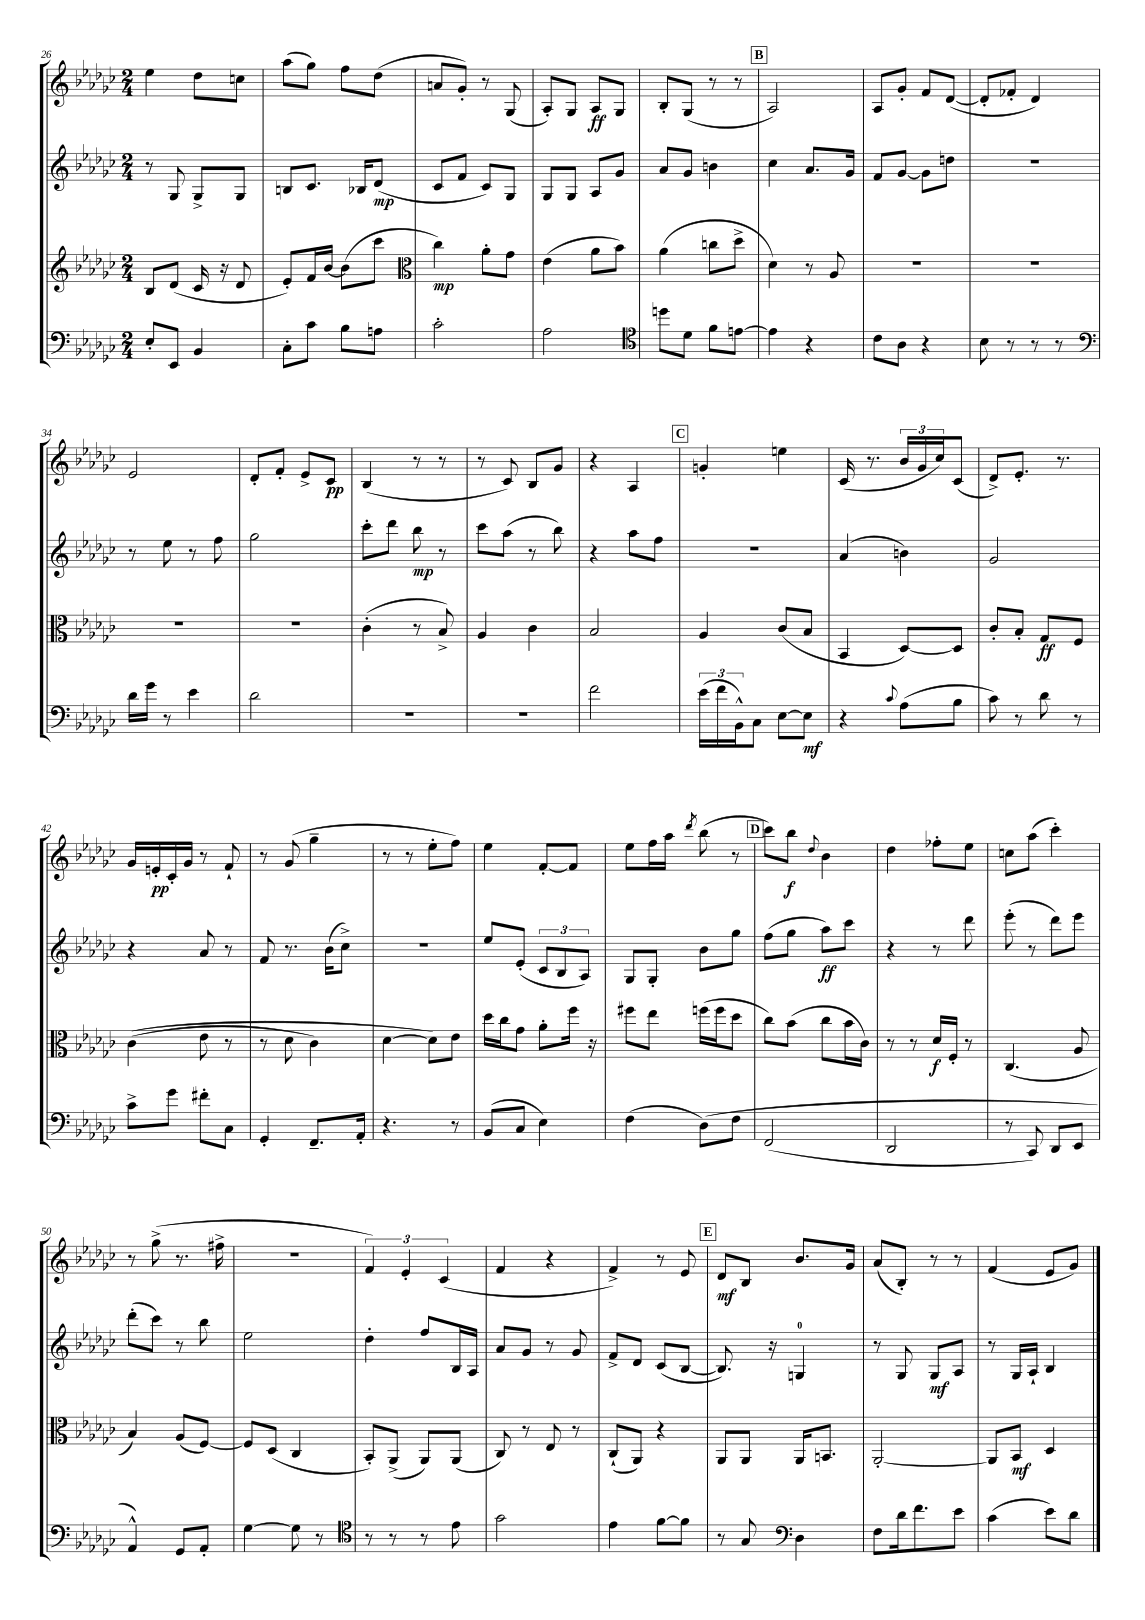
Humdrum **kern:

**kern	**kern	**kern	**kern
*staff4	*staff3	*staff2	*staff1
*clefF4	*clefG2	*clefG2	*clefG2
*k[b-e-a-d-g-c-]	*k[b-e-a-d-g-c-]	*k[b-e-a-d-g-c-]	*k[b-e-a-d-g-c-]
*M2/4	*M2/4	*M2/4	*M2/4
8E-'/L	8B-/L	8r	4ee-\
8EE-/J	(8d-/J	8G-/	.
4BB-/	16c-/	8G-^/L	8dd-\L
.	16r	.	.
.	8d-/	8G-/J	8cc\J
=	=	=	=
8C-'\L	8e-'/L)	8B/L	(8aa-\L
8c-\J	16f/L	8.c-/J	8gg-\J)
.	[16b-/JJ	.	.
8B-\L	(8b-\]L	.	8ff\L
.	.	16B-/LK	.
8A\J	8ccc-\J	(8d-/J	(8dd-\J
=	=	=	=
*	*clefC3	*	*
2c-'\	4cc-\)	8c-/L	8a/L
.	.	8f/J	8g-'/J)
.	8a-'\L	8c-/L)	8r
.	8g-\J	8G-/J	(8G-/
=	=	=	=
2A-\	(4e-\	8G-/L	8A-'/L)
.	.	8G-/J	8G-/J
.	8a-\L	8A-/L	8A-/L
.	8b-\J)	8g-/J	8G-/J
=	=	=	=
*clefC4	*	*	*
8dd\L	(4a-\	8a-/L	8B-'/L
8d-\J	.	8g-/J	(8G-/J
8f\L	8cc\L	4b\	8r
[8e\J	8dd-^\J	.	8r
=	=	=	=
4e\]	4d-\)	4cc-\	2A-/)
4r	8r	8.a-/L	.
.	8A-/	.	.
.	.	16g-/Jk	.
=	=	=	=
8c-\L	2r	8f/L	8A-/L
8A-\J	.	[8g-/J	8g-'/J
4r	.	8g-\]L	8f/L
.	.	8dd\J	([8d-/J
=	=	=	=
8B-\	2r	2r	8d-'/]L
8r	.	.	8f-'/J
8r	.	.	4d-/)
8r	.	.	.
=	=	=	=
*clefF4	*	*	*
16d-\LL	2r	8r	2e-/
16g-\JJ	.	.	.
8r	.	8ee-\	.
4e-\	.	8r	.
.	.	8ff\	.
=	=	=	=
2d-\	2r	2gg-\	8d-'/L
.	.	.	8f'/J
.	.	.	8e-^/L
.	.	.	8c-/J
=	=	=	=
2r	(4c-'\	8ccc-'\L	(4B-/
.	.	8ddd-\J	.
.	8r	8bb-\	8r
.	8B-^/)	8r	8r
=	=	=	=
2r	4A-/	8ccc-\L	8r
.	.	(8aa-\J	8c-/)
.	4c-\	8r	8B-/L
.	.	8bb-\)	8g-/J
=	=	=	=
2f\	2B-/	4r	4r
.	.	8aa-\L	4A-/
.	.	8ff\J	.
=	=	=	=
(24e-\LL	4A-/	2r	4g'/
24f\	.	.	.
24BB-^^\J)	.	.	.
8C-\J	.	.	.
[8E-\L	(8c-/L	.	4ee\
8E-\]J	8B-/J	.	.
=	=	=	=
4r	4BB-/	(4a-/	(16c-/
.	.	.	8.r
8qqc-/	.	.	.
(8A-\L	[8D-/L)	4b\)	24b-/LL
.	.	.	24g-/
.	.	.	24cc-/J)
8B-\J	8D-/]J	.	(8c-/J
=	=	=	=
8c-\)	8c-'/L	2g-/	8d-^/L)
8r	8B-'/J	.	8.e-'/J
8d-\	8G-/L	.	.
.	.	.	8.r
8r	8F/J	.	.
=	=	=	=
8c-^\L	&((4c-\	4r	16g-/LL
.	.	.	16e'/
8g-\J	.	.	16c-'/
.	.	.	16g-/JJ
8f#'\L	8e-\	8a-/	8r
8C-\J	8r	8r	8f`/
=	=	=	=
4GG-'/	8r	8f/	8r
.	8d-\	8.r	(8g-/
8.FF~/L	4c-\)	.	4gg-~\
.	.	(16b-\LK	.
.	.	8cc-^\J)	.
16AA-'/Jk	.	.	.
=	=	=	=
4.r	[4d-\	2r	8r
.	.	.	8r
.	8d-\]L&)	.	8ee-'\L
8r	8e-\J	.	8ff\J)
=	=	=	=
(8BB-/L	16dd-\LL	8ee-/L	4ee-\
.	16cc-\J	.	.
8C-/J	8g-\J	(8e-'/J	.
4E-\)	8a-'\L	12c-/L	[8f'/L
.	.	12B-/	.
.	16ff\Jk	.	8f/]J
.	.	12A-/J)	.
.	16r	.	.
=	=	=	=
(4F\	8ff#\L	8G-/L	8ee-\L
.	8ee-\J	8G-'/J	16ff\L
.	.	.	16aa-\JJ
.	.	.	8qddd-/
&(8D-\L)	(16ff\LL	8b-\L	(8bb-\
.	16ff\J	.	.
8F\J	8dd-\J	8gg-\J	8r
=	=	=	=
(2FF/	8cc-\L)	(8ff\L	8ccc-\L)
.	(8b-\J	8gg-\J	8bb-\J
.	.	.	8qqdd-/
.	8cc-\L	8aa-\L)	4b-\
.	16b-\L	8ccc-\J	.
.	16c-\JJ)	.	.
=	=	=	=
2DD-/	8r	4r	4dd-\
.	8r	.	.
.	16d-/LL	8r	8ff-'\L
.	16F'/JJ	.	.
.	8r	8ddd-\	8ee-\J
=	=	=	=
8r	(4.C-/	(8eee-'\	8cc\L
8CC-/)	.	8r	(8aa-\J
8DD-/L	.	8ddd-\L)	4ccc-'\)
8EE-/J	8A-/	8eee-\J	.
=	=	=	=
4AA-^^/&)	4B-/)	(8ddd-'\L	8r
.	.	8ccc-\J)	(8gg-^\
8GG-/L	(8A-/L	8r	8.r
8AA-'/J	[8F/J)	8bb-\	.
.	.	.	16ff#^\
=	=	=	=
[4G-\	8F/]L	2ee-\	2r
.	(8D-/J	.	.
8G-\]	4C-/	.	.
8r	.	.	.
=	=	=	=
*clefC4	*	*	*
8r	8BB-'/L)	4dd-'\	6f/)
8r	(8AA-^/J	.	.
.	.	.	6e-'/
8r	8AA-/L)	8ff/L	.
.	.	.	(6c-/
8e-\	(8AA-/J	16B-/L	.
.	.	16A-/JJ	.
=	=	=	=
2g-\	8C-/)	8a-/L	4f/
.	8r	8g-/J	.
.	8E-/	8r	4r
.	8r	8g-/	.
=	=	=	=
4e-\	(8C-`/L	8f^/L	4f^/)
.	8AA-/J)	8d-/J	.
[8f\L	4r	(8c-/L	8r
8f\]J	.	[8B-/J	8e-/
=	=	=	=
8r	8AA-/L	8.B-/])	8d-/L
8G-/	8AA-/J	.	8B-/J
.	.	16r	.
*clefF4	*	*	*
4D-\	16AA-/LK	4G/	8.b-/L
.	8.BB/J	.	.
.	.	.	16g-/Jk
=	=	=	=
8F\L	[2AA-'/	8r	(8a-/L
16d-\k	.	8G-/	8B-'/J)
8.f\	.	.	.
.	.	8G-/L	8r
8e-\J	.	8A-/J	8r
=	=	=	=
(4c-\	8AA-/]L	8r	(4f/
.	8BB-/J	16G-/LL	.
.	.	16A-`/JJ	.
8e-\L)	4D-/	4B-/	8e-/L
8d-\J	.	.	8g-/J)
==	==	==	==
*-	*-	*-	*-
